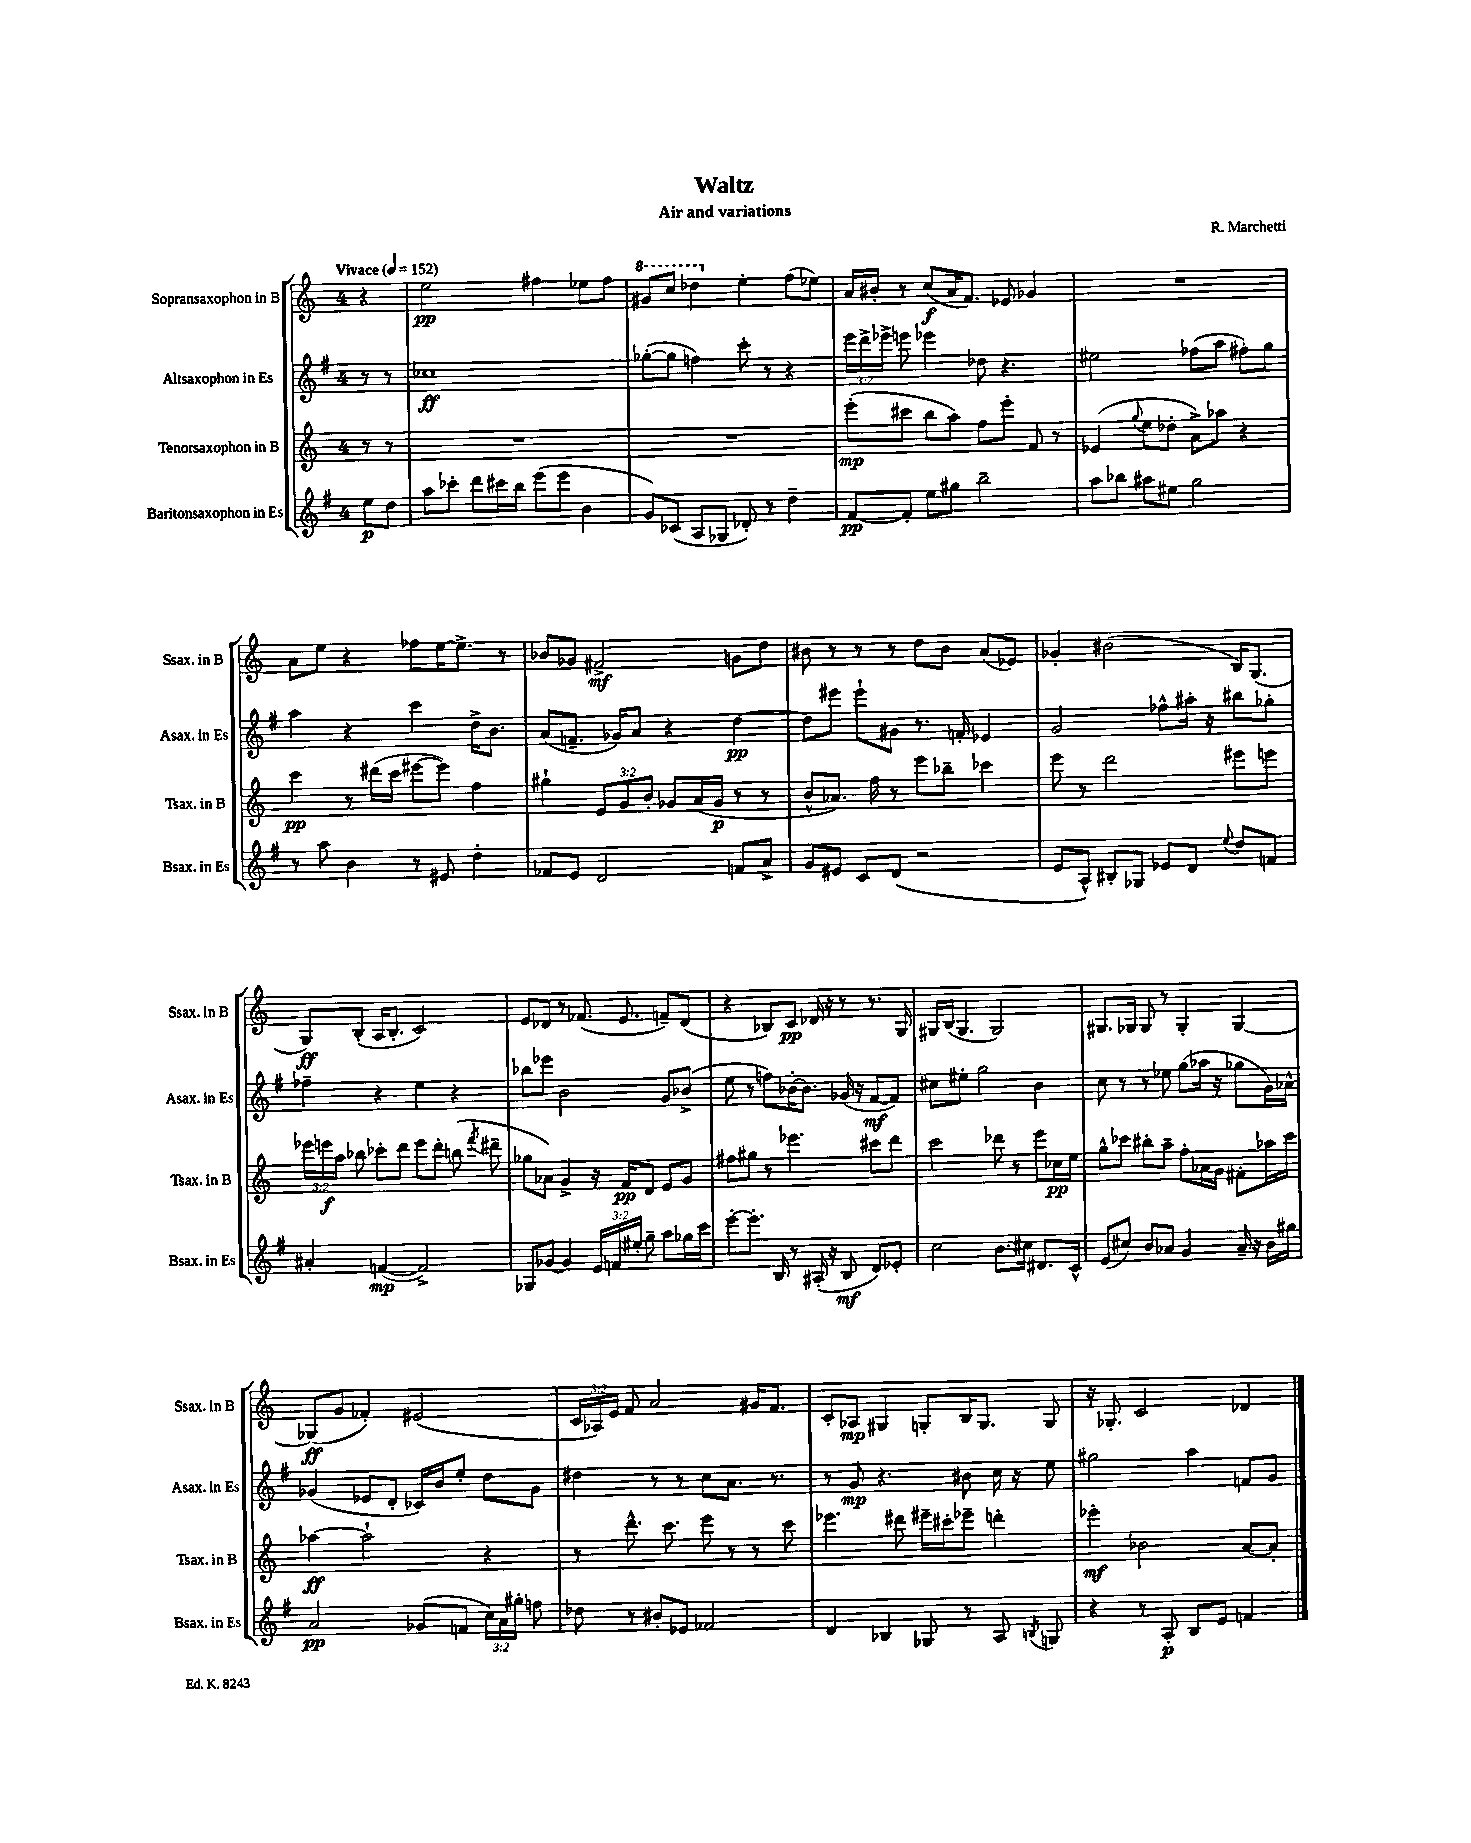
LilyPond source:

\header { title = "Waltz" composer = "R. Marchetti" subtitle = "Air and variations" }
<<
\new StaffGroup <<
\new Staff = "s0" \with { instrumentName = "Sopransaxophon in B" shortInstrumentName = "Ssax. in B" } {
    \clef treble \key c \major \once \override Staff.TimeSignature.style = #'single-digit \time 4/4 \override Staff.TupletNumber.text = #tuplet-number::calc-fraction-text \partial 4 \tempo "Vivace" 4 = 152
    \autoBeamOff r4 |
    e''2\pp fis''4 ees''8[ fis''8] |
    \ottava #1 gis''8[ c'''8] des'''4 \ottava #0 e''4-. f''8[( ees''8]) |
    a'16[ bis'16]-. r8 c''8[\f( a'16 f'8.]) ees'8 ges'4 |
    R1 |
    a'8[ e''8] r4 fes''8[ e''16~ e''8.]-> r8 |
    bes'8[ ges'8] fis'2->\mf g'8[ d''8] |
    bis'8 r8 r8 r8 d''8[ bis'8] a'8[( ees'8]) |
    ges'4-. bis'2( b16[) g8.]( |
    g8[\ff) b8]-.( a16[ b8.]-. c'2) |
    e'8[ des'8] r8 fes'8.( e'8. f'8[--) des'8]( |
    r4 bes8[) c'8]\pp des'16 r16 r8 r8. g16 |
    gis16[ b16]( gis4. gis2) |
    gis8.[ ges16] ges8 r8 ges4-. ges4~ |
    ges8[\ff( g'8] fes'4-.) eis'2( |
    \tuplet 3/2 { c'16[ aes16) e'16] } f'8 a'2 gis'16[ f'8.] |
    c'8[-. aes8]\mp gis4 g8[-. b16 g8.] g8 |
    r16 ges8.-. c'2 des'4 \bar "|." |
}
\new Staff = "s1" \with { instrumentName = "Altsaxophon in Es" shortInstrumentName = "Asax. in Es" } {
    \clef treble \key g \major \once \override Staff.TimeSignature.style = #'single-digit \time 4/4 \override Staff.TupletNumber.text = #tuplet-number::calc-fraction-text \partial 4
    \autoBeamOff r8 r8 |
    ces''1\ff |
    ges''8[~-.( ges''8] f''4) c'''8-. r8 r4 |
    \tuplet 3/2 { e'''16[ d'''16-> ees'''16]-> } e'''8 ees'''4 des''8 r4. |
    eis''2 fes''8[( a''8] fis''8[-.) g''8] |
    a''4 r4 c'''4 d''16[-> b'8.] |
    a'8[( f'8.]-- ges'16[) a'8] r4 d''4~\pp |
    d''8[ eis'''8] eis'''8[-! gis'8] r8. f'16-. ees'4 |
    g'2 fes''8[-^ ais''16]-. r16 bis''8[ ges''8]-. |
    fes''4-- r4 e''4 r4 |
    bes''8[ ees'''8] b'2 g'8[ bes'8]->( |
    e''8 r8 f''8[) bes'16~-. bes'8.] ges'16( r16 fis'8[~\mf fis'8]) |
    cis''8[ eis''8]-. g''2 b'4 |
    c''8 r8 r8 ees''8 g''8[( aes''16] r16 ges''8[ g'16) aes'16]-^ |
    ges'4( ees'8[ d'8]-. ces'16[) b'16 e''8]-. d''8[ ges'8] |
    dis''4 r8 r8 c''8[ a'8.] r8. |
    r8 g'8\mp r4. bis'8 c''16 r16 e''8 |
    gis''2 a''4 f'8[ g'8] \bar "|." |
}
\new Staff = "s2" \with { instrumentName = "Tenorsaxophon in B" shortInstrumentName = "Tsax. in B" } {
    \clef treble \key c \major \once \override Staff.TimeSignature.style = #'single-digit \time 4/4 \override Staff.TupletNumber.text = #tuplet-number::calc-fraction-text \partial 4
    \autoBeamOff r8 r8 |
    R1 |
    R1 |
    e'''8[-.\mp( cis'''8] b''8[ a''8]) f''8[ e'''8]-. f'8 r8 |
    ees'4( \appoggiatura { g''8 } e''8[ des''8]-. a'8[->) aes''8] r4 |
    c'''4\pp r8 dis'''16[( c'''16] eis'''8[~ eis'''8]) f''4 |
    gis''4-! \tuplet 3/2 { e'8[ g'8 b'8]-. } ges'8[ a'16( ges'16]\p r8 r8 |
    b'8[-^ aes'8.]) f''16 r8 e'''8[ bes''8]-- ces'''4 |
    e'''8 r8 d'''2 eis'''8[ e'''8] |
    \tuplet 3/2 { ees'''16[ e'''16\f a''16] } bes''8 ces'''8[-. d'''8] e'''8[ d'''8]-. b''8( \acciaccatura { f'''8 } dis'''8-- |
    ges''8[ aes'8]) g'4-> r16 f'16[\pp d'8] e'8[ g'8] |
    fis''8[ gis''8] r8 ees'''4. cis'''8[ d'''8] |
    c'''2 des'''8 r8 e'''8[ ces''16\pp e''16] |
    g''8[-^ ces'''8] bis''8[-. a''8]-- f''8[-. aes'16 g'16] fis'8[-. aes''16 ces'''16] |
    aes''4~\ff aes''2-! r4 |
    r8 d'''8.-^ c'''8. e'''8 r8 r8 c'''8 |
    ees'''4. dis'''8 eis'''16[-- cis'''16-. ees'''8]-- d'''4-. |
    ees'''4-.\mf bes'2 a'8[~ a'8]-. \bar "|." |
}
\new Staff = "s3" \with { instrumentName = "Baritonsaxophon in Es" shortInstrumentName = "Bsax. in Es" } {
    \clef treble \key g \major \once \override Staff.TimeSignature.style = #'single-digit \time 4/4 \override Staff.TupletNumber.text = #tuplet-number::calc-fraction-text \partial 4
    \autoBeamOff e''8[\p d''8] |
    a''8[ ces'''8]-. d'''8[ cis'''16 b''16] e'''8[( e'''8] b'4 |
    g'8[) ces'8]( a8[ ges8] des'8-.) r8 d''4-- |
    fis'8[~\pp fis'8]-. e''8[ gis''8] b''2-- |
    a''8[ bes''8] ais''8[ eis''8] g''2 |
    r8 a''8 b'4 r8 eis'8 d''4-. |
    fes'8[ e'8] d'2 f'8[ a'8]-> |
    g'8[ eis'8] c'8[ d'8]( r2 |
    e'8[ a8]-^) bis8[-. ges8] ees'8[ d'8] \appoggiatura { e''8 } d''8[ f'8] |
    ais'4-. f'4~\mp( f'2->) |
    ges8[ ges'8]~ ges'4 \tuplet 3/2 { e'16[ f'16 eis''16]-. } g''8-- a''8[ ges''16 c'''16] |
    e'''8[~-. e'''8.]-. b16 r8 ais16-.( r16 b8\mf d'8[) ees'8]-. |
    c''2 b'8.[ cis''16] dis'8.[ c'16]-^ |
    e'8[( cis''8]) b'8[ aes'8] g'4 aes'16-- r16 b'16[ gis''16] |
    a'2\pp ges'8[( f'8] \tuplet 3/2 { c''16[) a'16 gis''16]-. } f''8 |
    des''8 r8 bis'8[-. ees'8] fes'2 |
    d'4 bes4 ges8 r8 a8 \acciaccatura { b8 } g8 |
    r4 r8 a8-.\p b8[ e'8] f'4 \bar "|." |
}
>>
>>
\layout { \context { \Score \remove "Bar_number_engraver" } }
